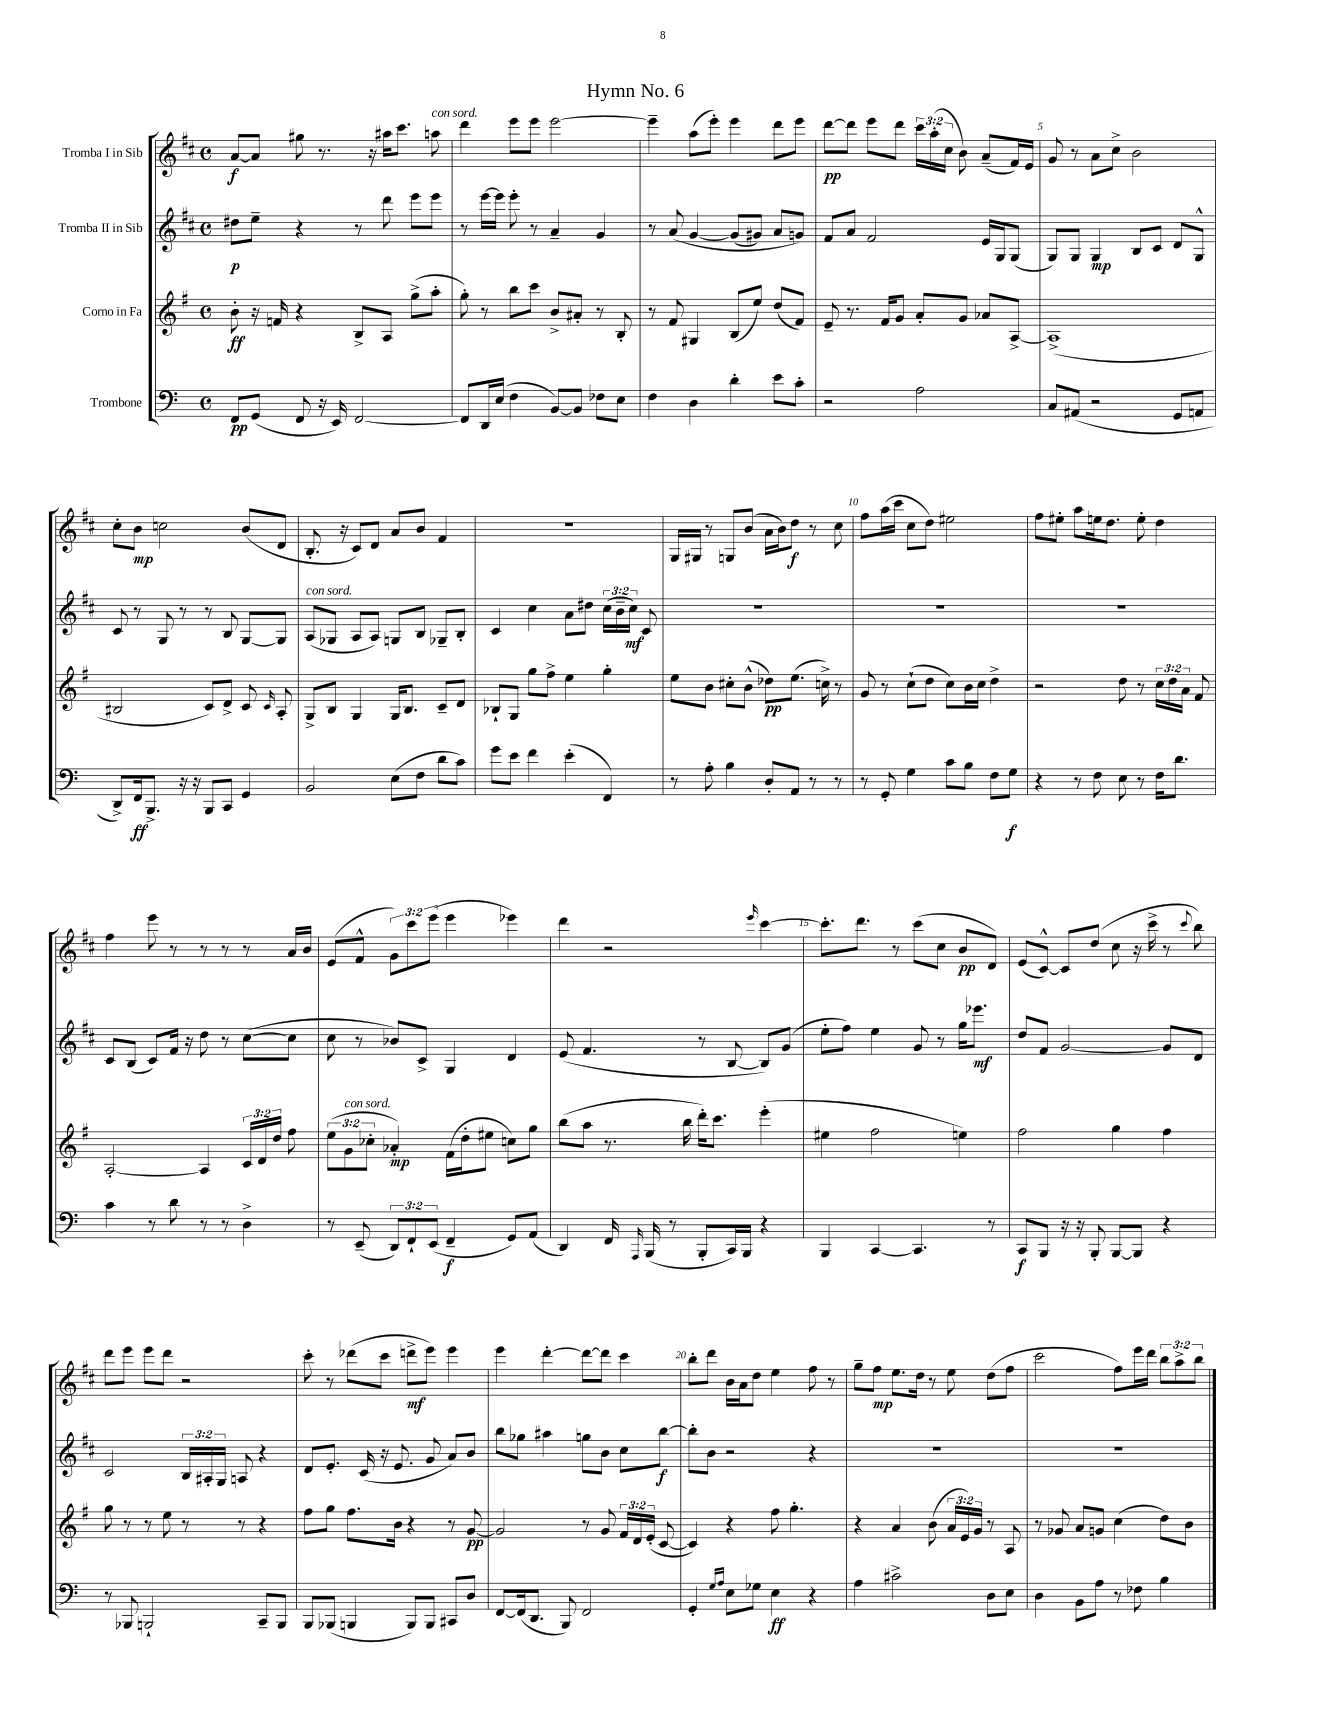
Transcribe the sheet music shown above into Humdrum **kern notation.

**kern	**dynam	**kern	**dynam	**kern	**dynam	**kern	**dynam
*part4	*part4	*part3	*part3	*part2	*part2	*part1	*part1
*staff4	*staff4	*staff3	*staff3	*staff2	*staff2	*staff1	*staff1
*I"Trombone	*	*I"Corno in Fa	*	*I"Tromba II in Sib	*	*I"Tromba I in Sib	*
*clefF4	*	*clefG2	*	*clefG2	*	*clefG2	*
*k[]	*	*k[f#]	*	*k[f#c#]	*	*k[f#c#]	*
*M4/4	*	*M4/4	*	*M4/4	*	*M4/4	*
*met(c)	*	*met(c)	*	*met(c)	*	*met(c)	*
=1	=1	=1	=1	=1	=1	=1	=1
8FF/L	pp	8b'\	ff	8dd#X\L	p	[8a/L	f
(8GG/J	.	16r	.	8ee~\J	.	8a/J]	.
.	.	16fn/	.	.	.	.	.
8FF/	.	4r	.	4r	.	8gg#X\	.
16r	.	.	.	.	.	8.r	.
16EE/)	.	.	.	.	.	.	.
[2FF/	.	8B^/L	.	8r	.	.	.
.	.	.	.	.	.	16r	.
.	.	8A/J	.	8ddd\	.	16aa#X\KL	.
.	.	.	.	.	.	8.ccc#\J	.
.	.	(8gg^\L	.	8eee\L	.	.	.
!	!	!	!	!	!	!LO:TX:a:i:t=con sord.	!
.	.	8aa'\J	.	8eee\J	.	8aan\	.
=2	=2	=2	=2	=2	=2	=2	=2
8FF/L]	.	8gg'\)	.	8r	.	4ddd\	.
16DD/L	.	8r	.	[16eee\LL	.	.	.
(16E/JJ	.	.	.	16eee\JJ]	.	.	.
4F\	.	8bb\L	.	8eee'\	.	8eee\L	.
.	.	8ccc\J	.	8r	.	8eee\J	.
[8BB/L)	.	8b^/L	.	4a~/	.	[2eee\	.
8BB/J]	.	8a#X'/J	.	.	.	.	.
8F-X\L	.	8r	.	4g/	.	.	.
8E\J	.	8B'/	.	.	.	.	.
=3	=3	=3	=3	=3	=3	=3	=3
4F\	.	8r	.	8r	.	4eee~\]	.
.	.	8f#/	.	(8a/	.	.	.
4D\	.	4G#X/	.	[4g/	.	(8aa\L	.
.	.	.	.	.	.	8eee'\J)	.
4d'\	.	(8B/L	.	(8g/L]	.	4eee\	.
.	.	8ee/J)	.	8g#X/J)	.	.	.
8e\L	.	(8dd/L	.	8a/L	.	8ddd\L	.
8c'\J	.	8f#/J)	.	8gn/J)	.	8eee\J	.
=4	=4	=4	=4	=4	=4	=4	=4
2r	.	8e~/	.	8f#/L	.	[8ddd\L	pp
.	.	8.r	.	8a/J	.	8ddd\J]	.
.	.	.	.	2f#/	.	8eee\L	.
.	.	16f#/KL	.	.	.	.	.
.	.	8g/J	.	.	.	8ddd\J	.
2A\	.	8a'/L	.	.	.	24ccc#\LL	.
.	.	.	.	.	.	(24aa'\	.
.	.	.	.	.	.	24cc#\JJ	.
.	.	8g/J	.	.	.	8b\)	.
.	.	8a-X/L	.	16e/LL	.	(8a~/L	.
.	.	.	.	16G/J	.	.	.
.	.	[8A^/J	.	(8G/J	.	16f#/L)	.
.	.	.	.	.	.	16e/JJ	.
=5	=5	=5	=5	=5	=5	=5	=5
8C/L	.	(1A^]	.	8G/L)	.	8g/	.
(8AA#X/J	.	.	.	8G/J	.	8r	.
2r	.	.	.	4G/	mp	8a\L	.
.	.	.	.	.	.	8cc#^\J	.
.	.	.	.	8B/L	.	2b\	.
.	.	.	.	8c#/J	.	.	.
8GG/L	.	.	.	8d/L	.	.	.
8AAn/J	.	.	.	8G^^/J	.	.	.
!!LO:LB:g=z
=6	=6	=6	=6	=6	=6	=6	=6
8DD^/L)	.	2B#X/	.	8c#/	.	8cc#'\L	.
16FF/k	ff	.	.	8r	.	8b\J	mp
8.BBB^/J	.	.	.	.	.	.	.
.	.	.	.	8G/	.	2ccn\	.
16r	.	.	.	8r	.	.	.
16r	.	.	.	.	.	.	.
8BBB/L	.	8c/L)	.	8r	.	.	.
8CC/J	.	8d^/J	.	8B/	.	.	.
4GG/	.	8c/	.	[8G/L	.	(8b/L	.
.	.	16qqc/	.	.	.	.	.
.	.	8A'/	.	8G/J]	.	8d/J	.
=7	=7	=7	=7	=7	=7	=7	=7
!	!	!	!	!LO:TX:a:i:t=con sord.	!	!	!
2BB/	.	8G^/L	.	(8A/L	.	8.B'/	.
.	.	8B/J	.	8G-X/J	.	.	.
.	.	.	.	.	.	16r	.
.	.	4G/	.	8A/L	.	8c#/L)	.
.	.	.	.	8A/J)	.	8d/J	.
(8E\L	.	16G/KL	.	8Gn/L	.	8a/L	.
.	.	8.B/J	.	.	.	.	.
8F\J	.	.	.	8B/J	.	8b/J	.
8d\L	.	8c~/L	.	8G-X~/L	.	4f#/	.
8c\J)	.	8d/J	.	8B'/J	.	.	.
=8	=8	=8	=8	=8	=8	=8	=8
8g\L	.	8B-X`/L	.	4c#/	.	1r	.
8e\J	.	8G/J	.	.	.	.	.
4f\	.	8gg\L	.	4cc#\	.	.	.
.	.	8ff#^\J	.	.	.	.	.
(4e'\	.	4ee\	.	8a\L	.	.	.
.	.	.	.	8dd#X\J	.	.	.
4FF/)	.	4gg'\	.	(24cc#\LL	.	.	.
.	.	.	.	24b~\	.	.	.
.	.	.	.	24cc#\JJ)	mf	.	.
.	.	.	.	8c#/	.	.	.
=9	=9	=9	=9	=9	=9	=9	=9
8r	.	8ee\L	.	1r	.	16G/LL	.
.	.	.	.	.	.	16G#X/JJ	.
8A'\	.	8b\J	.	.	.	8r	.
4B\	.	8cc#X'\L	.	.	.	8Gn/L	.
.	.	(8b^^\J	.	.	.	(8b/J	.
8D'/L	.	8dd-X\L)	pp	.	.	16a\LL	.
.	.	.	.	.	.	16b\J)	.
8AA/J	.	(8.ee\J	.	.	.	8dd\J	f
8r	.	.	.	.	.	8r	.
.	.	16ccn^\)	.	.	.	.	.
8r	.	8r	.	.	.	8cc#\	.
=10	=10	=10	=10	=10	=10	=10	=10
8r	.	8g/	.	1r	.	8ff#\L	.
8GG'/	.	8r	.	.	.	(16aa\L	.
.	.	.	.	.	.	16ccc#\JJ	.
4G\	.	(8cc`\L	.	.	.	8cc#\L	.
.	.	8dd\J	.	.	.	8dd\J)	.
8c\L	.	8cc\L)	.	.	.	2ee#X\	.
8B\J	.	16b\L	.	.	.	.	.
.	.	16cc\JJ	.	.	.	.	.
8F\L	.	4dd^\	.	.	.	.	.
8G\J	f	.	.	.	.	.	.
=11	=11	=11	=11	=11	=11	=11	=11
4r	.	2r	.	1r	.	8ff#\L	.
.	.	.	.	.	.	8ee#X'\J	.
8r	.	.	.	.	.	8aa\L	.
8F\	.	.	.	.	.	16een\k	.
.	.	.	.	.	.	8.dd\J	.
8E\	.	8dd\	.	.	.	.	.
8r	.	8r	.	.	.	8ee'\	.
16F\KL	.	24cc\LL	.	.	.	4dd\	.
.	.	24dd\	.	.	.	.	.
8.d\J	.	.	.	.	.	.	.
.	.	24a\JJ	.	.	.	.	.
.	.	8f#/	.	.	.	.	.
!!LO:LB:g=z
=12	=12	=12	=12	=12	=12	=12	=12
4c\	.	[2A'/	.	8c#/L	.	4ff#\	.
.	.	.	.	(8B/J	.	.	.
8r	.	.	.	8c#/L)	.	8eee\	.
8d\	.	.	.	16f#/Jk	.	8r	.
.	.	.	.	16r	.	.	.
8r	.	4A/]	.	8dd\	.	8r	.
8r	.	.	.	8r	.	8r	.
4D^\	.	24c/LL	.	([8cc#\L	.	8r	.
.	.	24d/	.	.	.	.	.
.	.	24dd/JJ	.	.	.	.	.
.	.	8ff#\	.	8cc#\J]	.	16a/LL	.
.	.	.	.	.	.	16b/JJ	.
=13	=13	=13	=13	=13	=13	=13	=13
8r	.	(12ee\L	.	8cc#\	.	(8e/L	.
!	!	!LO:TX:a:i:t=con sord.	!	!	!	!	!
.	.	12g\	.	.	.	.	.
(8EE~/	.	.	.	8r	.	8f#^^/J	.
.	.	12cc-X'\J	.	.	.	.	.
12DD/L)	.	4a-X'/)	mp	8b-X/L)	.	12g\L)	.
12FF`/	.	.	.	.	.	12ccc#\	.
.	.	.	.	8c#^/J	.	.	.
(12EE/J	.	.	.	.	.	(12eee\J	.
4FF~/	f	(16f#\LL	.	4G/	.	4eee\	.
.	.	16dd'\J	.	.	.	.	.
.	.	8ee#X\J	.	.	.	.	.
8GG/L)	.	8ccn\L)	.	4d/	.	4eee-X\)	.
(8AA/J	.	8gg\J	.	.	.	.	.
=14	=14	=14	=14	=14	=14	=14	=14
4DD/)	.	(8bb\L	.	(8e/	.	4ddd\	.
.	.	8aa\J	.	4.f#/	.	.	.
16FF/	.	8.r	.	.	.	2r	.
16qqAAA/	.	.	.	.	.	.	.
(16BBB/	.	.	.	.	.	.	.
8r	.	.	.	.	.	.	.
.	.	16bb\	.	.	.	.	.
8BBB'/L	.	16ddd'\KL)	.	8r	.	.	.
.	.	8.ccc\J	.	.	.	.	.
16CC/L)	.	.	.	[8B/	.	.	.
16BBB/JJ	.	.	.	.	.	.	.
.	.	.	.	.	.	16qqeee/	.
4r	.	(4eee'\	.	8B/L])	.	[4ccc#\	.
.	.	.	.	(8g/J	.	.	.
=15	=15	=15	=15	=15	=15	=15	=15
4BBB/	.	4ee#X\	.	8ee'\L	.	8.ccc#'\L]	.
.	.	.	.	8ff#\J)	.	.	.
.	.	.	.	.	.	8.ddd\J	.
[4CC/	.	2ff#\	.	4ee\	.	.	.
.	.	.	.	.	.	8r	.
4.CC/]	.	.	.	8g/	.	(8ccc#\L	.
.	.	.	.	8r	.	8cc#\J	.
.	.	4een\)	.	16gg\KL	.	8b/L	pp
.	.	.	.	8.eee-X\J	mf	.	.
8r	.	.	.	.	.	8d/J)	.
=16	=16	=16	=16	=16	=16	=16	=16
8CC/L	f	2ff#\	.	8dd/L	.	(8e/L	.
8BBB/J	.	.	.	8f#/J	.	[8c#^^/J)	.
16r	.	.	.	[2g/	.	8c#/L]	.
16r	.	.	.	.	.	.	.
8BBB'/	.	.	.	.	.	(8dd/J	.
[8BBB/L	.	4gg\	.	.	.	8cc#\	.
8BBB/J]	.	.	.	.	.	16r	.
.	.	.	.	.	.	16ccc#^\	.
4r	.	4ff#\	.	8g/L]	.	8r	.
.	.	.	.	.	.	8qqccc#/	.
.	.	.	.	8d/J	.	8bb\)	.
!!LO:LB:g=z
=17	=17	=17	=17	=17	=17	=17	=17
8r	.	8gg\	.	2c#/	.	8ddd\L	.
8BBB-X/	.	8r	.	.	.	8eee\J	.
2BBBn`/	.	8r	.	.	.	8eee\L	.
.	.	8ee\	.	.	.	8ddd\J	.
.	.	8r	.	24B/LL	.	2r	.
.	.	.	.	24A#X'/	.	.	.
.	.	.	.	24G/JJ	.	.	.
.	.	8r	.	8An/	.	.	.
8CC~/L	.	4r	.	4r	.	.	.
8BBB/J	.	.	.	.	.	.	.
=18	=18	=18	=18	=18	=18	=18	=18
8BBB/L	.	8ff#\L	.	8d/L	.	8ccc#'\	.
(8BBB-X/J	.	8gg\J	.	8.e'/J	.	8r	.
4BBBn/	.	8.ff#\L	.	.	.	(8ddd-X\L	.
.	.	.	.	(16c#/	.	.	.
.	.	.	.	16r	.	8ccc#\J	.
.	.	16b\Jk	.	8.e/	.	.	.
8BBB/L)	.	4r	.	.	.	8dddn^\L	mf
8BBB/J	.	.	.	8g/	.	8eee\J)	.
8CC#X/L	.	8r	.	8a/L)	.	4eee\	.
8D/J	.	[8g/	pp	8b/J	.	.	.
=19	=19	=19	=19	=19	=19	=19	=19
[8FF/L	.	2g/]	.	8bb\L	.	4eee\	.
(16FF/k]	.	.	.	8gg-X\J	.	.	.
8.DD/J	.	.	.	.	.	.	.
.	.	.	.	4aa#X\	.	[4ddd'\	.
8BBB/)	.	.	.	.	.	.	.
2FF/	.	8r	.	8ggn\L	.	8ddd\L_	.
.	.	8g/	.	8b\J	.	8ddd\J]	.
.	.	24f#/LL	.	8cc#\L	.	4ccc#\	.
.	.	24d/	.	.	.	.	.
.	.	(24e'/JJ	.	.	.	.	.
.	.	[8c/	.	[8bb\J	f	.	.
=20	=20	=20	=20	=20	=20	=20	=20
4GG'/	.	4c/])	.	8bb'\L]	.	8bb'\L	.
.	.	.	.	8b\J	.	8ddd\J	.
16qqG/LL	.	.	.	.	.	.	.
16qqA/JJ	.	.	.	.	.	.	.
8E\L	.	4r	.	2r	.	16b\LL	.
.	.	.	.	.	.	16a\J	.
8G-X\J	.	.	.	.	.	8dd\J	.
4E\	ff	8ff#\	.	.	.	4ee\	.
.	.	4.gg'\	.	.	.	.	.
4r	.	.	.	4r	.	8ff#\	.
.	.	.	.	.	.	8r	.
=21	=21	=21	=21	=21	=21	=21	=21
4A\	.	4r	.	1r	.	8gg~\L	.
.	.	.	.	.	.	8ff#\J	mp
2c#X^\	.	4a/	.	.	.	8.ee\L	.
.	.	.	.	.	.	16dd\Jk	.
.	.	(8b\	.	.	.	8r	.
.	.	24a/LL	.	.	.	8ee\	.
.	.	24e/)	.	.	.	.	.
.	.	24g/JJ	.	.	.	.	.
8D\L	.	8r	.	.	.	(8dd\L	.
8E\J	.	8A/	.	.	.	8ff#\J	.
=22	=22	=22	=22	=22	=22	=22	=22
4D\	.	8r	.	1r	.	2ccc#\	.
.	.	8g-X/	.	.	.	.	.
8BB\L	.	8a/L	.	.	.	.	.
8A\J	.	8gn/J	.	.	.	.	.
8r	.	(4cc\	.	.	.	8ff#\L)	.
8F-X\	.	.	.	.	.	16eee\L	.
.	.	.	.	.	.	16ddd\JJ	.
4B\	.	8dd\L)	.	.	.	12bb\L	.
.	.	.	.	.	.	12aa^\	.
.	.	8b\J	.	.	.	.	.
.	.	.	.	.	.	12bb\J	.
==	==	==	==	==	==	==	==
*-	*-	*-	*-	*-	*-	*-	*-
